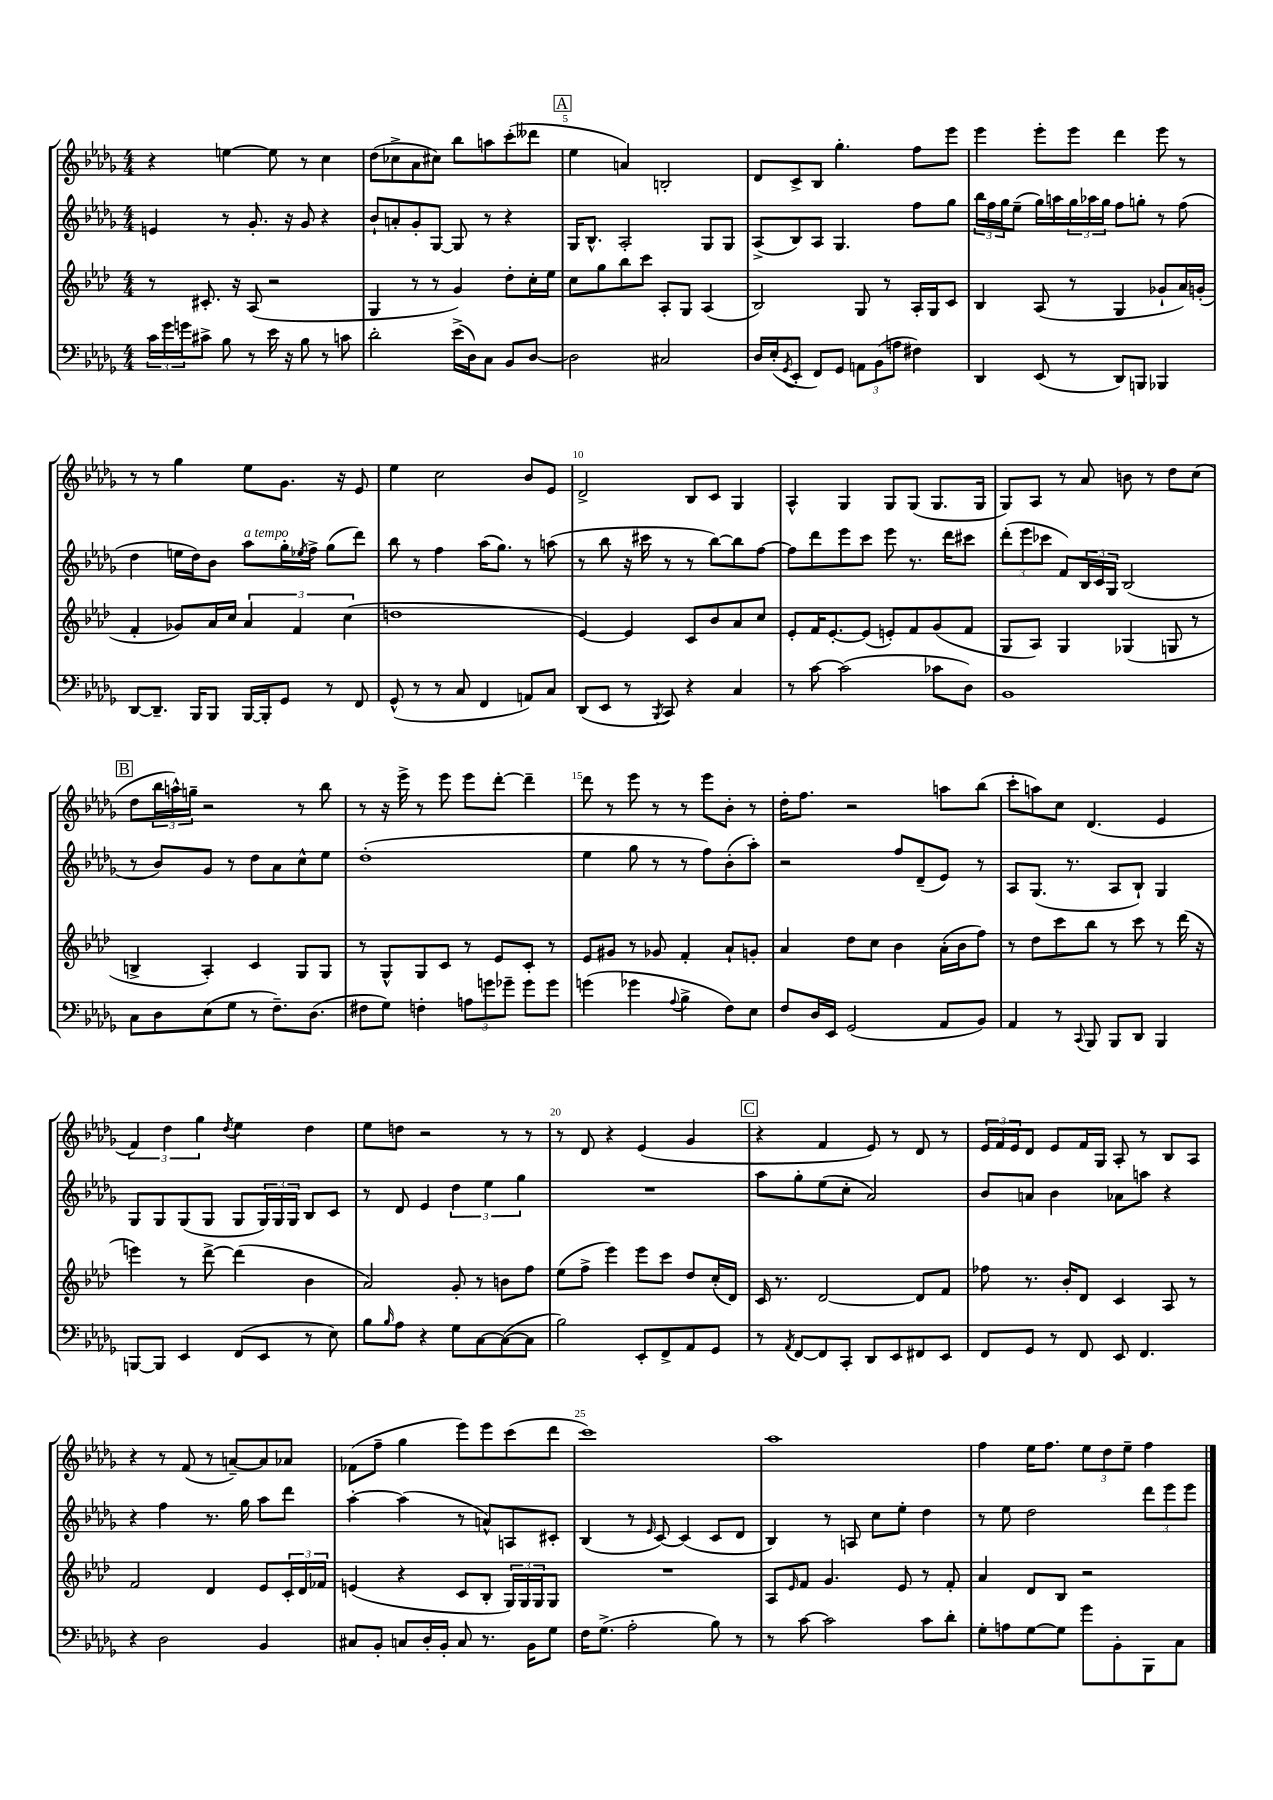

**kern	**kern	**kern	**kern
*part4	*part3	*part2	*part1
*staff4	*staff3	*staff2	*staff1
*clefF4	*clefG2	*clefG2	*clefG2
*k[b-e-a-d-g-]	*k[b-e-a-d-]	*k[b-e-a-d-g-]	*k[b-e-a-d-g-]
*M4/4	*M4/4	*M4/4	*M4/4
=3	=3	=3	=3
24c\LL	8r	4en/	4r
24g-\	.	.	.
24gn\J	.	.	.
8c#X^\J	8.c#X'/	.	.
8B-\	.	8r	[4een\
.	16r	.	.
8r	(8A-/	8.g-'/	.
16e-\	2r	.	8ee\]
16r	.	16r	.
8B-\	.	8g-/	8r
8r	.	4r	4cc\
8cn\	.	.	.
=4	=4	=4	=4
2d-'\	4G/	8b-`/L	(8dd-\L
.	.	8an'/	8cc-X^\
.	8r	8g-'/	8a-\
.	8r	[8G-/J	8cc#X\J)
(16e-^\LL	4g/)	8G-/]	8bb-\L
16D-\J)	.	.	.
8C\J	.	8r	8aan\
8BB-/L	8dd-'\L	4r	(8ccc'\
[8D-/J	16cc'\L	.	8ddd--X\J
.	16ee-\JJ	.	.
!!LO:REH:place=s1:t=A
=5	=5	=5	=5
2D-\]	8cc\L	16G-/KL	4ee-\
.	.	8.B-^^/J	.
.	8gg\	.	.
.	8bb-\	2A-'/	4an/)
.	8ccc\J	.	.
2C#X/	8A-'/L	.	2Bn'/
.	8G/J	.	.
.	(4A-/	8G-/L	.
.	.	8G-/J	.
=6	=6	=6	=6
16D-/LL	2B-/)	(8A-^/L	8d-/L
(16E-'/J	.	.	.
8qGG-/	.	.	.
8EE-'/J	.	8B-/)	8c^/
8FF/L)	.	8A-/J	8B-/J
8GG-/J	.	4.G-/	4.gg-'\
12AAn\L	8G/	.	.
(12BB-\	.	.	.
.	8r	.	.
12An\J	.	.	.
4F#X\)	16A-'/LL	8ff\L	8ff\L
.	16G/J	.	.
.	8c/J	8gg-\J	8eee-\J
=7	=7	=7	=7
4DD-/	4B-/	24bb-\LL	4eee-\
.	.	24ff\	.
.	.	24gg-\J	.
.	.	(8ee-~\J	.
(8EE-/	(8A-/	16gg-\LL)	8eee-'\L
.	.	16aan\	.
8r	8r	24gg-\	8eee-\J
.	.	24aa-X\	.
.	.	24gg-\JJ	.
8DD-/L)	4G/	8ff\L	4ddd-\
8BBBn/J	.	8ggn'\J	.
4BBB-X/	8g-X`/L	8r	8eee-\
.	16a-/L)	(8ff\	8r
.	(16gn'/JJ	.	.
!!LO:LB:g=z
=8	=8	=8	=8
[8DD-/L	4f'/	4dd-\	8r
8.DD-~/J]	.	.	8r
.	8g-X/L)	16een\LL	4gg-\
16BBB-/KL	.	16dd-\J)	.
8BBB-/J	16a-/L	8b-\J	.
.	16cc/JJ	.	.
!	!	!LO:TX:a:i:t=a tempo	!
[16BBB-/LL	6a-/	8aa-\L	8ee-\L
16BBB-'/J]	.	.	.
8GG-/J	.	16gg-'\L	8.g-\J
.	6f/	.	.
.	.	8qee-X/	.
.	.	16ff^\JJ	.
8r	.	(8gg-\L	.
.	.	.	16r
.	(6cc\	.	.
8FF/	.	8ddd-\J)	8e-/
=9	=9	=9	=9
(8GG-^^/	1ddn	8bb-\	4ee-\
8r	.	8r	.
8r	.	4ff\	2cc\
8C/	.	.	.
4FF/	.	(16aa-\KL	.
.	.	8.gg-\J)	.
8AAn/L)	.	8r	8b-/L
8C/J	.	(8aan\	8e-/J
=10	=10	=10	=10
(8DD-/L	[4e-/)	8r	2d-^/
8EE-/J	.	8bb-\	.
8r	4e-/]	16r	.
.	.	16ccc#X\	.
8qBBB-/	.	.	.
8CC/)	.	8r	.
4r	8c/L	8r	8B-/L
.	8b-/	[8bb-\L)	8c/J
4C/	8a-/	8bb-\]	4G-/
.	8cc/J	[8ff\J	.
=11	=11	=11	=11
8r	8e-'/L	8ff\L]	4A-^^/
[8c\	16f/K	8ddd-\	.
.	[8.e-'/	.	.
(2c\]	.	8eee-\	4G-/
.	(8e-/J]	8ccc\J	.
.	8en'/L)	8eee-\	8G-/L
.	8f/	8.r	(8G-/J
8c-X\L	(8g/	.	8.G-/L
.	.	16ddd-\KL	.
8D-\J)	8f/J	8ccc#X\J	.
.	.	.	16G-/Jk
=12	=12	=12	=12
1BB-	8G/L	(12ddd-'\L	8G-/L)
.	.	12eee-\	.
.	8A-/J)	.	8A-/J
.	.	12ccc-X\J	.
.	4G/	8f/L)	8r
.	.	24B-/L	8a-/
.	.	24c/	.
.	.	24G-/JJ	.
.	(4G-X/	(2B-/	8bn\
.	.	.	8r
.	8Gn/	.	8dd-\L
.	8r	.	(8cc\J
!!LO:LB:g=z
!!LO:REH:place=s1:t=B
=13	=13	=13	=13
8C\L	4Bn^/	8r	8dd-\L
8D-\	.	8b-/L)	24bb-\L
.	.	.	24aan^^\)
.	.	.	24ggn~\JJ
(8E-\	4A-'/)	8g-/J	2r
8G-\J	.	8r	.
8r	4c/	8dd-\L	.
8.F~\L)	.	8a-\	.
.	8G/L	8cc^^\	8r
(8.D-\J	.	.	.
.	8G/J	8ee-\J	8bb-\
=14	=14	=14	=14
8F#X\L	8r	(1dd-'	8r
8G-\J)	8G^^/L	.	16r
.	.	.	16eee-^\
4Fn'\	8G/	.	8r
.	8c/J	.	8eee-\
12An\L	8r	.	8eee-\L
12gn\	.	.	.
.	8e-/L	.	[8ddd-'\J
12g-X~\J	.	.	.
8g-\L	8c'/J	.	4ddd-~\]
8g-\J	8r	.	.
=15	=15	=15	=15
(4gn\	8e-/L	4ee-\	8ddd-\
.	8g#X/J	.	8r
4g-X\	8r	8gg-\	8eee-\
.	8g-X/	8r	8r
8qqA-/	.	.	.
4B-^\	4f'/	8r	8r
.	.	8ff\L)	8eee-\L
8F\L)	8a-`/L	(8b-'\	8b-'\J
8E-\J	8gn'/J	8aa-'\J)	8r
=16	=16	=16	=16
8F/L	4a-/	2r	16dd-'\KL
.	.	.	8.ff\J
16D-/L	.	.	.
16EE-/JJ	.	.	.
(2GG-/	8dd-\L	.	2r
.	8cc\J	.	.
.	4b-\	8ff/L	.
.	.	(8d-~/	.
8AA-/L	(16a-'\LL	8e-/J)	8aan\L
.	16b-\J	.	.
8BB-/J)	8ff\J)	8r	(8bb-\J
=17	=17	=17	=17
4AA-/	8r	8A-/L	8ccc'\L
.	8dd-\L	(8.G-/J	8aan\)
8r	8ccc\	.	8cc\J
.	.	8.r	.
8qqCC/	.	.	.
8BBB-/	8bb-\J	.	(4.d-/
8BBB-/L	8r	8A-/L	.
8DD-/J	8ccc\	8B-`/J)	.
4BBB-/	8r	4G-/	4e-/
.	(16ddd-\	.	.
.	16r	.	.
!!LO:LB:g=z
=18	=18	=18	=18
[8BBBn/L	4eeen\)	8G-/L	6f/)
8BBB/J]	.	8G-/	.
.	.	.	6dd-\
4EE-/	8r	(8G-/	.
.	.	.	6gg-\
.	[8ddd-^\	8G-/J	.
.	.	.	8qdd-/
(8FF/L	(4ddd-\]	8G-/L	4ee-\
8EE-/J	.	24G-/L)	.
.	.	24G-/	.
.	.	24G-/JJ	.
8r	4b-\	8B-/L	4dd-\
8E-\)	.	8c/J	.
=19	=19	=19	=19
8B-\L	2a-/)	8r	8ee-\L
16qqB-/	.	.	.
8A-\J	.	8d-/	8ddn\J
4r	.	4e-/	2r
8G-\L	8g'/	6dd-\	.
[8C\	8r	.	.
.	.	6ee-\	.
(8C\_	8bn\L	.	8r
.	.	6gg-\	.
8C\J]	8ff\J	.	8r
=20	=20	=20	=20
2B-\)	(8ee-\L	1r	8r
.	8ff^\J	.	8d-/
.	4eee-\)	.	4r
8EE-'/L	8eee-\L	.	(4e-/
8FF^/	8ccc\J	.	.
8AA-/	8dd-/L	.	4g-/
8GG-/J	(16cc'/L	.	.
.	16d-/JJ)	.	.
!!LO:REH:place=s1:t=C
=21	=21	=21	=21
8r	16c/	8aa-\L	4r
.	8.r	.	.
8qAA-/	.	.	.
[8FF/L	.	8gg-'\	.
8FF/]	[2d-/	(8ee-\	4f/
8CC'/J	.	8cc'\J	.
8DD-/L	.	2a-/)	8e-/)
8EE-/	.	.	8r
8FF#X/	8d-/L]	.	8d-/
8EE-/J	8f/J	.	8r
=22	=22	=22	=22
8FF/L	8ff-X\	8b-/L	24e-/LL
.	.	.	24f/
.	.	.	24e-/J
8GG-/J	8.r	8an/J	8d-/J
8r	.	4b-\	8e-/L
.	16b-'/KL	.	.
8FF/	8d-/J	.	16f/L
.	.	.	16G-/JJ
8EE-/	4c/	8a-X\L	8A-'/
4.FF/	.	8aan\J	8r
.	8A-/	4r	8B-/L
.	8r	.	8A-/J
!!LO:LB:g=z
=23	=23	=23	=23
4r	2f/	4r	4r
2D-\	.	4ff\	8r
.	.	.	(8f/
.	4d-/	8.r	8r
.	.	.	[8an~/L)
.	.	16gg-\	.
4BB-/	8e-/L	8aa-\L	8a/]
.	24c'/L	8ddd-\J	8a-X/J
.	24d-/	.	.
.	24f-X/JJ	.	.
=24	=24	=24	=24
8C#X/L	(4en/	[4aa-'\	(8f-X\L
8BB-'/J	.	.	8ff~\J
8Cn/L	4r	(4aa-\]	4gg-\
16D-'/L	.	.	.
16BB-'/JJ	.	.	.
8C/	8c/L	8r	8eee-\L)
8.r	8B-'/J	8an^^/L)	8eee-\
.	24G/LL)	8An/	(8ccc\
.	24G/	.	.
16BB-\KL	.	.	.
.	24G/J	.	.
8G-\J	8G/J	8c#X'/J	8ddd-\J
=25	=25	=25	=25
16F\KL	1r	(4B-/	1ccc)
(8.G-^\J	.	.	.
2A-'\	.	8r	.
.	.	16qqe-/	.
.	.	[8c/)	.
.	.	(4c/]	.
8B-\)	.	8c/L	.
8r	.	8d-/J	.
=26	=26	=26	=26
8r	8A-/L	4B-/)	1aa-
.	16qqe-/	.	.
[8c\	8f/J	.	.
2c\]	4.g/	8r	.
.	.	8An/	.
.	.	8cc\L	.
.	8e-/	8ee-'\J	.
8c\L	8r	4dd-\	.
8d-'\J	8f'/	.	.
=27	=27	=27	=27
8G-'\L	4a-/	8r	4ff\
8An\	.	8ee-\	.
[8G-\	8d-/L	2dd-\	16ee-\KL
.	.	.	8.ff\J
8G-\J]	8B-/J	.	.
8g-\L	2r	.	12ee-\L
.	.	.	12dd-\
8BB-'\	.	.	.
.	.	.	12ee-~\J
8BBB-\	.	12ddd-\L	4ff\
.	.	12eee-\	.
8C\J	.	.	.
.	.	12eee-\J	.
==	==	==	==
*-	*-	*-	*-
